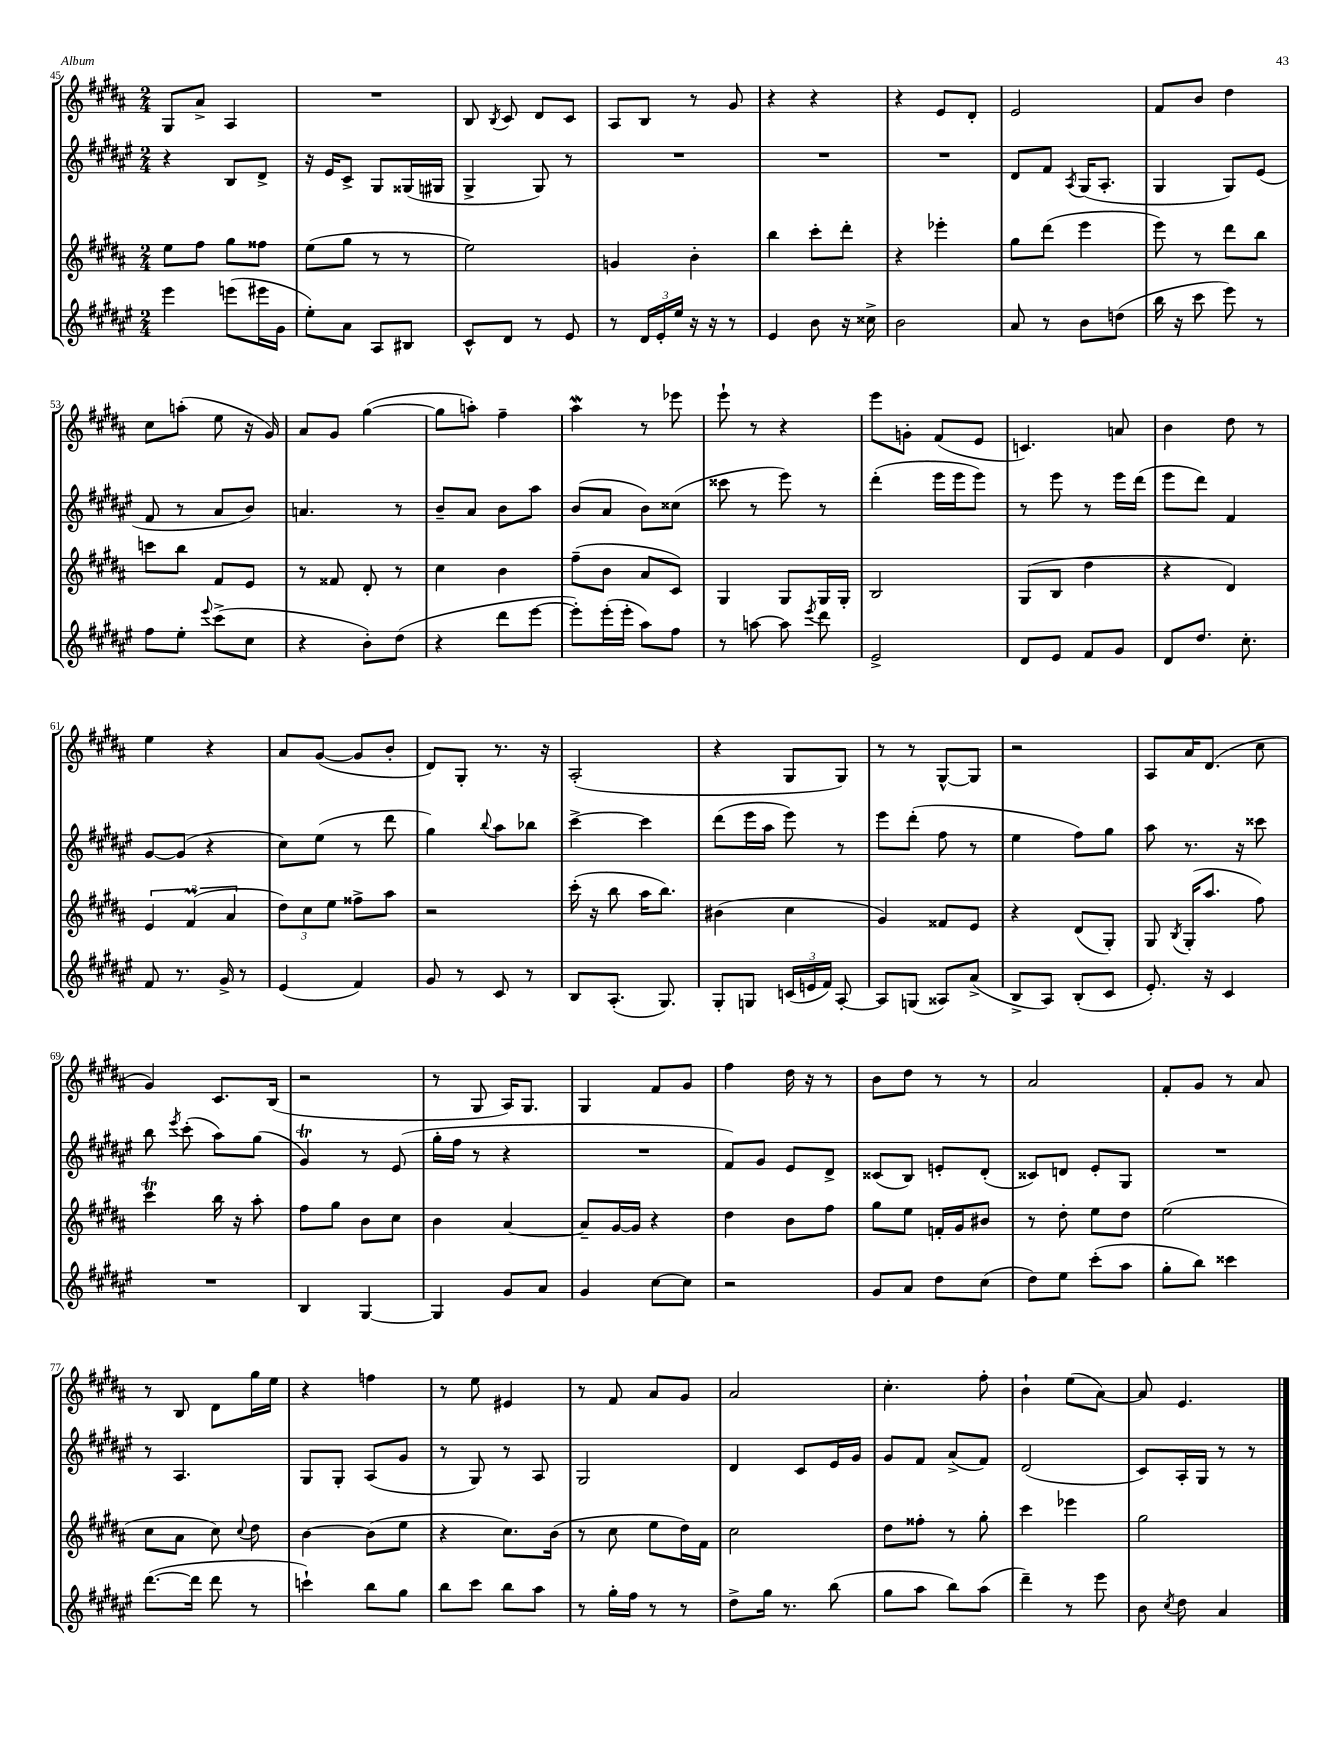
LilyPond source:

<<
\new StaffGroup <<
\new Staff = "s0" {
    \clef treble \key b \major \numericTimeSignature \time 2/4
    \autoBeamOff gis8[ ais'8]-> ais4 |
    R2 |
    b8 \acciaccatura { b8 } cis'8 dis'8[ cis'8] |
    ais8[ b8] r8 gis'8 |
    r4 r4 |
    r4 e'8[ dis'8]-. |
    e'2 |
    fis'8[ b'8] dis''4 |
    cis''8[ a''8]-.( e''8 r16 gis'16) |
    ais'8[ gis'8] gis''4~( |
    gis''8[ a''8]-.) fis''4-- |
    ais''4\mordent r8 ees'''8 |
    e'''8-! r8 r4 |
    e'''8[ g'8]-. fis'8[( e'8] |
    c'4.) a'8 |
    b'4 dis''8 r8 |
    e''4 r4 |
    ais'8[ gis'8]~( gis'8[ b'8]-. |
    dis'8[) gis8]-. r8. r16 |
    ais2-.( |
    r4 gis8[ gis8]) |
    r8 r8 gis8[~-^ gis8] |
    r2 |
    ais8[ ais'16 dis'8.]( cis''8 |
    gis'4) cis'8.[ b16]( |
    r2 |
    r8 gis8 ais16[) gis8.] |
    gis4 fis'8[ gis'8] |
    fis''4 dis''16 r16 r8 |
    b'8[ dis''8] r8 r8 |
    ais'2 |
    fis'8[-. gis'8] r8 ais'8 |
    r8 b8 dis'8[ gis''16 e''16] |
    r4 f''4 |
    r8 e''8 eis'4 |
    r8 fis'8 ais'8[ gis'8] |
    ais'2 |
    cis''4.-. fis''8-. |
    b'4-! e''8[( ais'8]~) |
    ais'8 e'4. \bar "|." |
}
\new Staff = "s1" {
    \clef treble \key fis \major \numericTimeSignature \time 2/4
    \autoBeamOff r4 b8[ dis'8]-> |
    r16 eis'16[ cis'8]-> gis8[ gisis16( gis16] |
    gis4-> gis8) r8 |
    R2 |
    R2 |
    R2 |
    dis'8[ fis'8] \acciaccatura { ais8 } gis16[( ais8.]-. |
    gis4 gis8[) eis'8]( |
    fis'8 r8 ais'8[ b'8]) |
    a'4. r8 |
    b'8[-- ais'8] b'8[ ais''8] |
    b'8[( ais'8] b'8[) cisis''8]( |
    cisis'''8 r8 eis'''8) r8 |
    dis'''4-.( eis'''16[ eis'''16 eis'''8]) |
    r8 eis'''8 r8 eis'''16[ dis'''16]( |
    eis'''8[ dis'''8]) fis'4 |
    gis'8[~ gis'8]( r4 |
    cis''8[) eis''8]( r8 dis'''8 |
    gis''4) \appoggiatura { b''8 } ais''8[ bes''8] |
    cis'''4~-> cis'''4 |
    dis'''8[( eis'''16 ais''16] eis'''8) r8 |
    eis'''8[ dis'''8]-.( fis''8 r8 |
    eis''4 fis''8[) gis''8] |
    ais''8 r8. r16 cisis'''8 |
    b''8 \acciaccatura { eis'''8 } cis'''8-.( ais''8[) gis''8]( |
    gis'4\trill) r8 eis'8( |
    gis''16[-. fis''16] r8 r4 |
    R2 |
    fis'8[) gis'8] eis'8[ dis'8]-> |
    cisis'8[( b8]) e'8[-. dis'8]-.( |
    cisis'8[) d'8] eis'8[-. gis8] |
    R2 |
    r8 ais4. |
    gis8[ gis8]-. ais8[( gis'8] |
    r8 gis8) r8 ais8 |
    gis2 |
    dis'4 cis'8[ eis'16 gis'16] |
    gis'8[ fis'8] ais'8[->( fis'8]) |
    dis'2( |
    cis'8[) ais16-. gis16] r8 r8 \bar "|." |
}
\new Staff = "s2" {
    \clef treble \key b \major \numericTimeSignature \time 2/4
    \autoBeamOff e''8[ fis''8] gis''8[ fisis''8] |
    e''8[( gis''8] r8 r8 |
    e''2) |
    g'4 b'4-. |
    b''4 cis'''8[-. dis'''8]-. |
    r4 ees'''4-. |
    gis''8[ dis'''8]( e'''4 |
    e'''8) r8 dis'''8[ b''8] |
    c'''8[ b''8] fis'8[ e'8] |
    r8 fisis'8 dis'8-. r8 |
    cis''4 b'4 |
    fis''8[--( b'8] ais'8[ cis'8]) |
    gis4 gis8[ gis16 gis16]-. |
    b2 |
    gis8[( b8] dis''4 |
    r4 dis'4) |
    \tuplet 3/2 { e'4 fis'4\prall( ais'4 } |
    \tuplet 3/2 { dis''8[) cis''8 e''8] } fisis''8[-> ais''8] |
    r2 |
    cis'''16-.( r16 b''8 ais''16[ b''8.]) |
    bis'4( cis''4 |
    gis'4) fisis'8[ e'8] |
    r4 dis'8[( gis8]-.) |
    gis8 \acciaccatura { b8 } gis16[-.( ais''8.] fis''8) |
    cis'''4\trill b''16 r16 ais''8-. |
    fis''8[ gis''8] b'8[ cis''8] |
    b'4 ais'4~ |
    ais'8[-- gis'16~ gis'16] r4 |
    dis''4 b'8[ fis''8] |
    gis''8[ e''8] f'16[-. gis'16 bis'8] |
    r8 dis''8-. e''8[ dis''8] |
    e''2( |
    cis''8[ ais'8] cis''8) \appoggiatura { cis''8 } dis''8 |
    b'4~ b'8[( e''8] |
    r4 cis''8.[) b'16]( |
    r8 cis''8 e''8[ dis''16) fis'16] |
    cis''2 |
    dis''8[ fisis''8]-. r8 gis''8-. |
    cis'''4 ees'''4 |
    gis''2 \bar "|." |
}
\new Staff = "s3" {
    \clef treble \key fis \major \numericTimeSignature \time 2/4
    \autoBeamOff eis'''4 e'''8[( eis'''16 gis'16] |
    eis''8[-.) ais'8] ais8[ bis8] |
    cis'8[-^ dis'8] r8 eis'8 |
    r8 \tuplet 3/2 { dis'16[ eis'16-. eis''16] } r16 r16 r8 |
    eis'4 b'8 r16 cisis''16-> |
    b'2 |
    ais'8 r8 b'8[ d''8]( |
    b''16 r16 cis'''8 eis'''8) r8 |
    fis''8[ eis''8]-. \appoggiatura { eis'''8 } cis'''8[->( cis''8] |
    r4 b'8[-.) dis''8]( |
    r4 dis'''8[ eis'''8]~ |
    eis'''8[-.) eis'''16-.( eis'''16]-. ais''8[) fis''8] |
    r8 a''8~ a''8 \acciaccatura { eis'''8 } dis'''8 |
    eis'2-> |
    dis'8[ eis'8] fis'8[ gis'8] |
    dis'8[ dis''8.] cis''8.-. |
    fis'8 r8. gis'16-> r8 |
    eis'4( fis'4) |
    gis'8 r8 cis'8 r8 |
    b8[ ais8.]-.( gis8.) |
    gis8[-. g8] \tuplet 3/2 { c'16[( e'16 fis'16]) } ais8~-. |
    ais8[ g8]( aisis8[) ais'8]->( |
    b8[-> ais8]) b8[-.( cis'8] |
    eis'8.-.) r16 cis'4 |
    R2 |
    b4 gis4~ |
    gis4 gis'8[ ais'8] |
    gis'4 cis''8[~ cis''8] |
    r2 |
    gis'8[ ais'8] dis''8[ cis''8]( |
    dis''8[) eis''8] cis'''8[-.( ais''8] |
    gis''8[-. b''8]) cisis'''4 |
    dis'''8.[~( dis'''16] dis'''8 r8 |
    c'''4-!) b''8[ gis''8] |
    b''8[ cis'''8] b''8[ ais''8] |
    r8 gis''16[-. fis''16] r8 r8 |
    dis''8[-> gis''16] r8. b''8( |
    gis''8[ ais''8] b''8[) ais''8]( |
    dis'''4--) r8 eis'''8 |
    b'8 \acciaccatura { cis''8 } dis''8 ais'4 \bar "|." |
}
>>
>>
\layout { \context { \Score currentBarNumber = #45 } }
